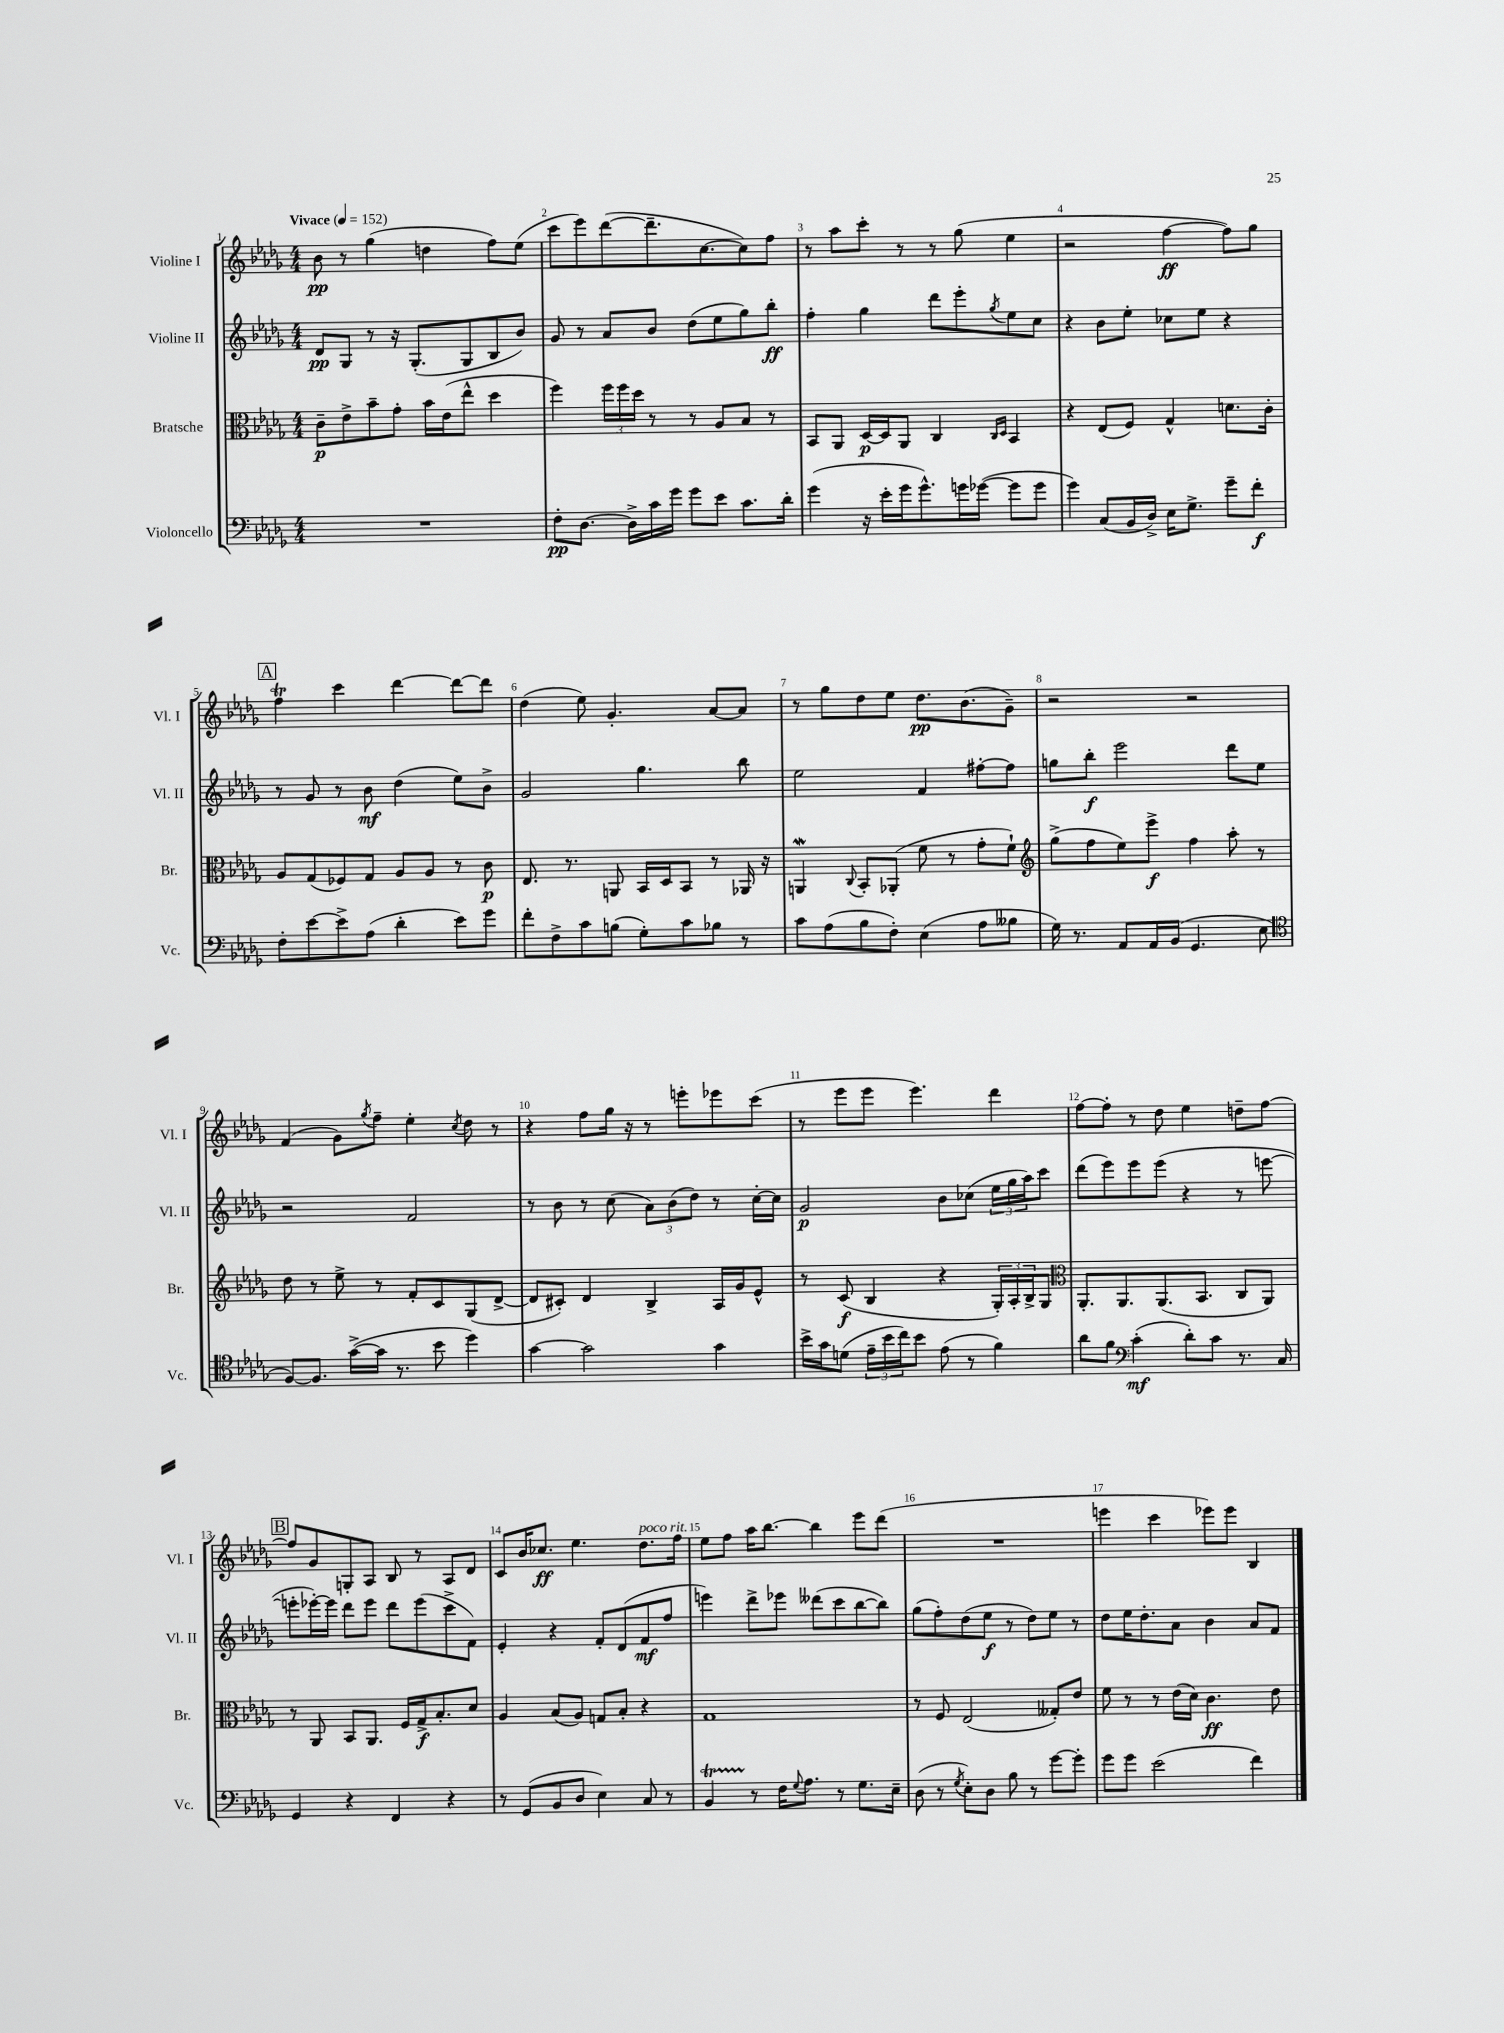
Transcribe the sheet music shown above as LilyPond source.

<<
\new StaffGroup <<
\new Staff = "s0" \with { instrumentName = "Violine I" shortInstrumentName = "Vl. I" } {
    \clef treble \key des \major \numericTimeSignature \time 4/4 \tempo "Vivace" 4 = 152
    bes'8\pp r8 ges''4( d''4 f''8) ees''8( |
    c'''8 ees'''8) des'''8~( des'''8.-- c''8.~ c''8) f''8 |
    r8 aes''8 c'''8-. r8 r8 ges''8( ees''4 |
    r2 f''4~\ff f''8) ges''8 |
    \mark \markup { \box "A" } f''4\trill c'''4 des'''4~ des'''8~ des'''8 |
    des''4( ees''8) ges'4.-. aes'8~ aes'8 |
    r8 ges''8 des''8 ees''8 des''8.\pp bes'8.( ges'8--) |
    r2 r2 |
    f'4( ges'8) \acciaccatura { ges''8 } f''8-- ees''4-. \acciaccatura { c''8 } des''8 r8 |
    r4 f''8 ges''16 r16 r8 e'''8-. ees'''8 c'''8( |
    r8 ees'''8 ees'''8 ees'''4.) des'''4 |
    f''8~ f''8-. r8 des''8 ees''4 d''8-- f''8~ |
    \mark \markup { \box "B" } f''8 ges'8 g8-. aes8 bes8 r8 aes8 des'8 |
    c'8 bes'16 ces''8.\ff ees''4. des''8.^\markup { \italic "poco rit." } f''16 |
    ees''8 f''8 aes''16 bes''8.~ bes''4 ees'''8 des'''8( |
    R1 |
    e'''4 c'''4 ees'''8) ees'''8 bes4 \bar "|." |
}
\new Staff = "s1" \with { instrumentName = "Violine II" shortInstrumentName = "Vl. II" } {
    \clef treble \key des \major \numericTimeSignature \time 4/4
    des'8\pp ges8 r8 r16 ges8.-.( ges8 bes8 bes'8) |
    ges'8 r8 aes'8 bes'8 des''8( ees''8 ges''8) bes''8-.\ff |
    f''4-. ges''4 des'''8 ees'''8-. \acciaccatura { ges''8 } ees''8 c''8 |
    r4 bes'8 ees''8-. ces''8 ees''8 r4 |
    \mark \markup { \box "A" } r8 ges'8 r8 bes'8\mf des''4( ees''8) bes'8-> |
    ges'2 ges''4. bes''8 |
    ees''2 f'4 fis''8~-. fis''8 |
    g''8 bes''8-.\f ees'''2 des'''8 ees''8 |
    r2 f'2 |
    r8 bes'8 r8 c''8( \tuplet 3/2 { aes'8) bes'8( des''8) } r8 c''16~-. c''16 |
    ges'2\p bes'8 ces''8( \tuplet 3/2 { ees''16 ges''16 aes''16) } c'''8 |
    des'''8( ees'''8) ees'''8 ees'''8( r4 r8 e'''8~ |
    \mark \markup { \box "B" } e'''8-. ees'''16~-.) ees'''16 des'''8 ees'''8 des'''8 ees'''8( c'''8-> f'8) |
    ees'4-. r4 f'8-. des'8( f'8\mf f''8 |
    e'''4) des'''8-> ees'''8 deses'''8( c'''8 bes''8~ bes''8) |
    ges''8( f''8-.) des''8( ees''8\f r8 des''8) ees''8 r8 |
    des''8 ees''16 des''8.-. aes'8 bes'4 aes'8 f'8 \bar "|." |
}
\new Staff = "s2" \with { instrumentName = "Bratsche" shortInstrumentName = "Br." } {
    \clef alto \key des \major \numericTimeSignature \time 4/4
    c'8--\p ees'8-> bes'8-- ges'8-. bes'16 ees'16( ees''8-^ des''4 |
    f''4) \tuplet 3/2 { f''16 f''16 des''16 } r8 r8 aes8 bes8 r8 |
    bes,8 aes,8 des16~\p des16 aes,8 c4 \grace { c16 des16 } bes,4 |
    r4 ees8( f8) ges4-^ d'8. c'16-. |
    \mark \markup { \box "A" } aes8 ges8( fes8) ges8 aes8 aes8 r8 c'8\p |
    ees8. r8. a,8 bes,16 des16 bes,8 r8 aes,16 r16 |
    a,4\mordent \appoggiatura { c8 } bes,8-. aes,8-.( f'8 r8 ges'8-. f'8-!) |
    \clef treble ges''8->( f''8 ees''8) ees'''8->\f f''4 aes''8-. r8 |
    des''8 r8 ees''8-> r8 f'8-. c'8 ges8( des'8~-> |
    des'8 cis'8-.) des'4 bes4-> aes16 ges'16 ees'8-^ |
    r8 c'8\f( bes4 r4 \tuplet 3/2 { ges16-.) aes16-. bes16-> } ges8 |
    \clef alto aes,8.-. aes,8. aes,8.( bes,8. c8 aes,8) |
    \mark \markup { \box "B" } r8 aes,8 bes,8 aes,8. f16 ges16->\f bes8.-. des'8 |
    aes4 bes8( aes8) g8 bes8-. r4 |
    ges1 |
    r8 f8 ees2( geses8-.) ees'8 |
    f'8 r8 r8 ees'16( des'16) c'4.\ff ees'8 \bar "|." |
}
\new Staff = "s3" \with { instrumentName = "Violoncello" shortInstrumentName = "Vc." } {
    \clef bass \key des \major \numericTimeSignature \time 4/4
    R1 |
    f8-.\pp des8.~ des16-> c'16 ges'16 ges'8 ees'8 c'8. des'16-. |
    ges'4( r16 ees'16-. ges'16 ges'8.-^) g'16 ges'16~( ges'8 ges'8 |
    ges'4) c8( bes,16 des16->) ees16 ges8.-> ges'8-- f'8-.\f |
    \mark \markup { \box "A" } f8-. ees'8~ ees'8-> aes8( des'4-. ees'8) ges'8 |
    f'8-. f8-> c'8 b8( ges8-.) c'8 bes8 r8 |
    c'8 aes8( bes8 f8-.) ees4( aes8 beses8 |
    ges16) r8. aes,8 aes,16 bes,16( ges,4. ees8 |
    \clef tenor f8~) f8. ges'16~->( ges'16 r8. bes'8 des''4) |
    ges'4~ ges'2 ges'4 |
    bes'16-> ges'16 d'8( \tuplet 3/2 { ees'16-- bes'16 c''16) } bes'8 ees'8( r8 f'4) |
    aes'8 f'8 \clef bass c'4-.\mf( des'8-.) c'8 r8. c16 |
    \mark \markup { \box "B" } ges,4 r4 f,4 r4 |
    r8 ges,8( bes,8 des8 ees4) c8 r8 |
    bes,4\startTrillSpan r8\stopTrillSpan f16 \appoggiatura { ges8 } aes8. r8 ges8. ees16-- |
    des8( r8 \acciaccatura { ges8 } ees8-.) des8 bes8 r8 ges'8~ ges'8-. |
    ges'8 ges'8 ees'2( f'4) \bar "|." |
}
>>
>>
\layout { \context { \Score \override BarNumber.break-visibility = ##(#f #t #t) barNumberVisibility = #all-bar-numbers-visible } }
